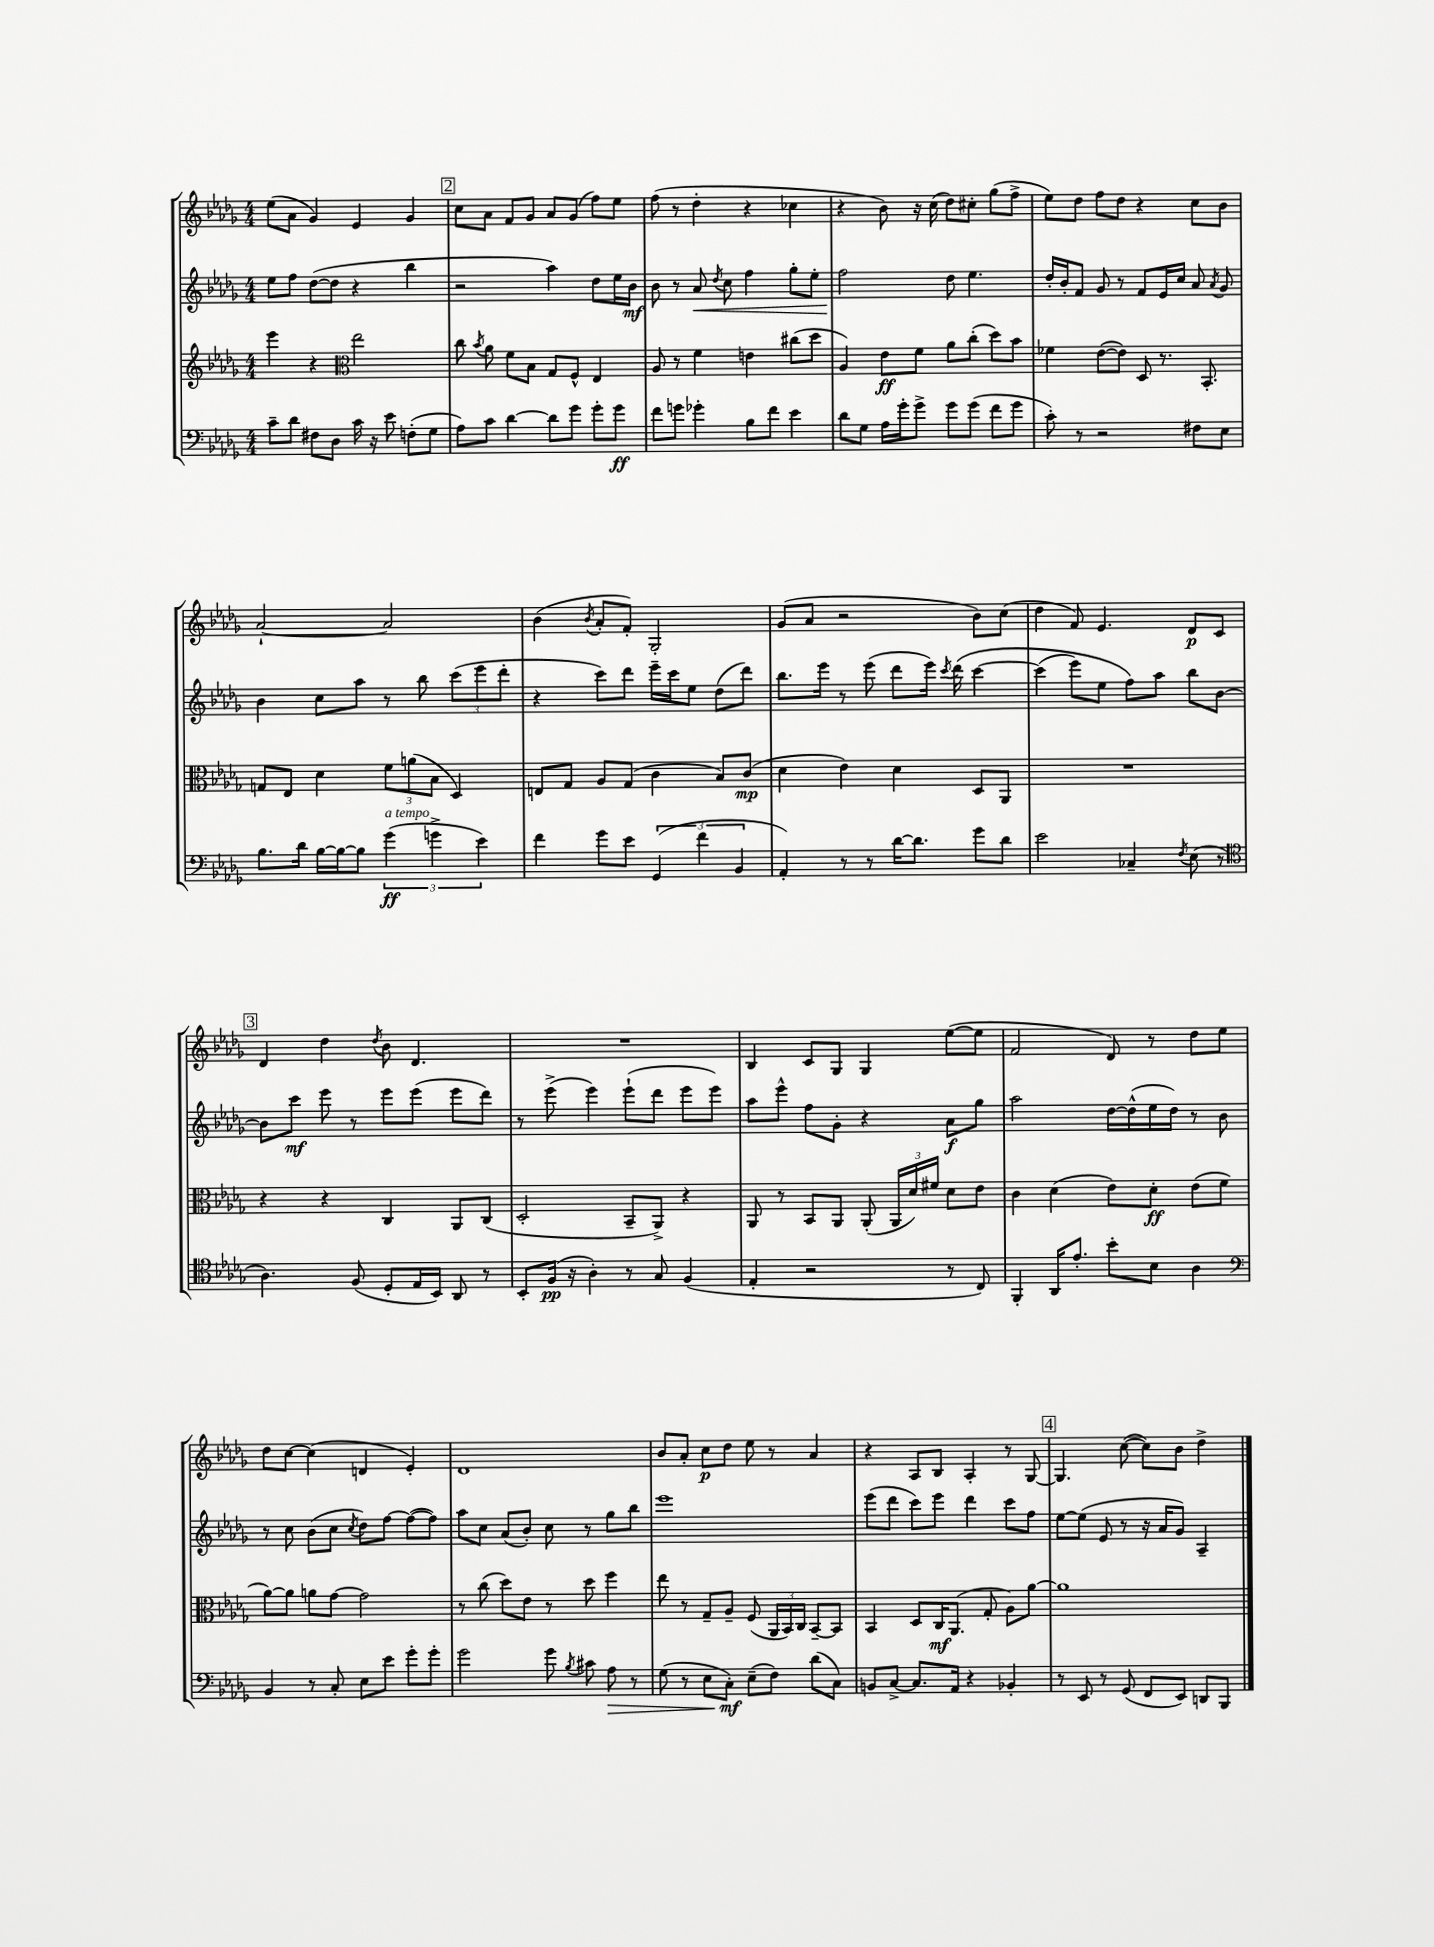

**kern	**kern	**kern	**kern
*staff4	*staff3	*staff2	*staff1
*clefF4	*clefG2	*clefG2	*clefG2
*k[b-e-a-d-g-]	*k[b-e-a-d-g-]	*k[b-e-a-d-g-]	*k[b-e-a-d-g-]
*M4/4	*M4/4	*M4/4	*M4/4
8c~	4eee-	8ee-	(8ee-
8d-	.	8ff	8a-
8F#	4r	([8dd-	4g-)
8D-	.	8dd-]	.
*	*clefC3	*	*
16c	2ee-	4r	4e-
16r	.	.	.
8e-	.	.	.
(8F'	.	4bb-	4g-
8G-	.	.	.
=	=	=	=
8A-)	8cc	2r	8cc
.	8qb-	.	.
8c	8a-	.	8a-
[4d-	8f	.	8f
.	8B-	.	8g-
8d-]	8G-	4aa-)	8a-
8g-	8F^^	.	(8g-
8g-'	4E-	8dd-	8ff)
8g-	.	16ee-	8ee-
.	.	16b-	.
=	=	=	=
8f	8A-	8b-	(8ff
8g	8r	8r	8r
4g-'	4f	8a-	4dd-'
.	.	8qdd-	.
.	.	8cc	.
8B-	4e	4ff	4r
8f	.	.	.
4e-	(8cc#	8gg-'	4cc-
.	8dd-	8ee-'	.
=	=	=	=
8d-	4A-)	2ff	4r
8G-	.	.	.
16A-	8e-	.	8b-)
16g-'	.	.	.
8g-^	8f	.	16r
.	.	.	(16cc
8g-	8a-	8dd-	8dd-)
(8g-	(8cc'	4.ee-	8cc#'
8f	8dd-)	.	(8gg-
8g-	8b-	.	8ff^
=	=	=	=
8c')	4f-	16dd-'	8ee-)
.	.	16b-'	.
8r	.	8f	8dd-
2r	([8e-	8g-	8ff
.	8e-])	8r	8dd-
.	8D-	8f	4r
.	8.r	16e-	.
.	.	16cc	.
8F#	.	8a-	8cc
.	8.BB-'	.	.
.	.	8qa-	.
8E-	.	8g-	8b-
=	=	=	=
8.B-	8G	4b-	[2a-`
.	8E-	.	.
16d-	.	.	.
[16B-	4d-	8cc	.
16B-_	.	.	.
8B-]	.	8aa-	.
(6g-	12f	8r	2a-]
.	(12a	.	.
.	.	8bb-	.
6g^	12B-	.	.
.	4D-)	(12ccc	.
6e-)	.	12eee-	.
.	.	12ddd-'	.
=	=	=	=
4f	8E	4r	(4b-
.	8G-	.	.
.	.	.	8qb-
8g-	8A-	8ccc)	8a-'
8e-	(8G-	8ddd-	8f')
(6GG-	4c	16eee-~	2G-'
.	.	16ccc	.
.	.	8ee-	.
6f	.	.	.
.	8B-)	(8dd-	.
6BB-	.	.	.
.	(8c	8ddd-)	.
=	=	=	=
4AA-')	4d-	8.bb-	(8g-
.	.	.	8a-
.	.	16eee-	.
8r	4e-)	8r	2r
8r	.	(8eee-	.
[16d-	4d-	8ddd-	.
8.d-]	.	.	.
.	.	16eee-)	.
.	.	8qccc	.
.	.	&(16ddd-	.
8g-	8D-	[4ccc	8b-)
8d-	8AA-	.	(8cc
=	=	=	=
2e-	1r	(4ccc]	4dd-
.	.	8eee-)	8f)
.	.	8ee-	4.e-
4C-~	.	8ff&)	.
.	.	8aa-	.
8qF	.	.	.
(8E-	.	8bb-	8d-
8r	.	[8b-	8c
=	=	=	=
*clefC4	*	*	*
4.A-)	4r	8b-]	4d-
.	.	8ccc	.
.	4r	8eee-	4dd-
(8F	.	8r	.
.	.	.	8qdd-
8D-'	4C	8eee-	8b-
16E-	.	(8eee-	4.d-
16BB-)	.	.	.
8AA-	8AA-	8eee-	.
8r	(8C	8ddd-)	.
=	=	=	=
8BB-'	2D-'	8r	1r
(16F	.	(8eee-^	.
16r	.	.	.
4A-')	.	4eee-)	.
8r	8BB-~	(8eee-`	.
8G-	8AA-^)	8ddd-	.
(4F	4r	8eee-	.
.	.	8eee-)	.
=	=	=	=
4E-'	8AA-	8aa-	4B-
.	8r	8eee-^^	.
2r	8BB-	8ff	8c
.	8AA-	8g-'	8G-
.	(8AA-'	4r	4G-
.	24AA-	.	.
.	24d-)	.	.
.	24f#	.	.
8r	8d-	8a-	([8ee-
8C)	8e-	8gg-	8ee-]
=	=	=	=
4FF'	4c	2aa-	2f
16AA-	(4d-	.	.
8.e-'	.	.	.
8b-'	8e-)	[16dd-	8d-)
.	.	(16dd-^^]	.
8B-	8d-'	16ee-	8r
.	.	16dd-)	.
4A-	(8e-	8r	8dd-
.	8f	8b-	8ee-
=	=	=	=
*clefF4	*	*	*
4BB-	[8a-)	8r	8dd-
.	8a-]	8cc	[8cc
8r	8a	(8b-	(4cc]
8C'	[8g-	8cc	.
.	.	8qcc	.
8E-	2g-]	8dd-)	4d
8e-	.	[8ff	.
8g-'	.	(8ff_	4e-')
8g-'	.	8ff])	.
=	=	=	=
2g-	8r	8aa-	1d-
.	(8cc	8cc	.
.	8dd-)	(8a-	.
.	8e-	8b-')	.
8g-	8r	8cc	.
8qB-	.	.	.
8c#	8dd-	8r	.
8A-	4ff	8gg-	.
8r	.	8bb-	.
=	=	=	=
(8G-	8ee-	1eee-	8b-
8r	8r	.	8a-'
8E-	8G-~	.	8cc
8C')	8A-~	.	8dd-
(8E-~	(8F	.	8ee-
8F)	24AA-	.	8r
.	24BB-)	.	.
.	24C	.	.
(8d-	[8BB-~	.	4a-
8C)	8BB-]	.	.
=	=	=	=
8BB	4BB-	(8eee-	4r
[8C^	.	8ddd-	.
8.C]	8D-	8ccc)	8A-
.	16C	8eee-	8B-
16AA-	(8.AA-	.	.
4r	.	4ddd-	4A-'
.	8G-'	.	.
4BB-'	8A-)	8ccc	8r
.	[8a-	8ff	[8G-
=	=	=	=
8r	1a-]	[8ee-	4.G-]
8EE-	.	(8ee-]	.
8r	.	8e-	.
(8GG-	.	8r	([8cc
8FF	.	16r	8cc])
.	.	16a-	.
8EE-)	.	8g-)	8b-
8DD	.	4A-~	4dd-^
8BBB-	.	.	.
==	==	==	==
*-	*-	*-	*-
